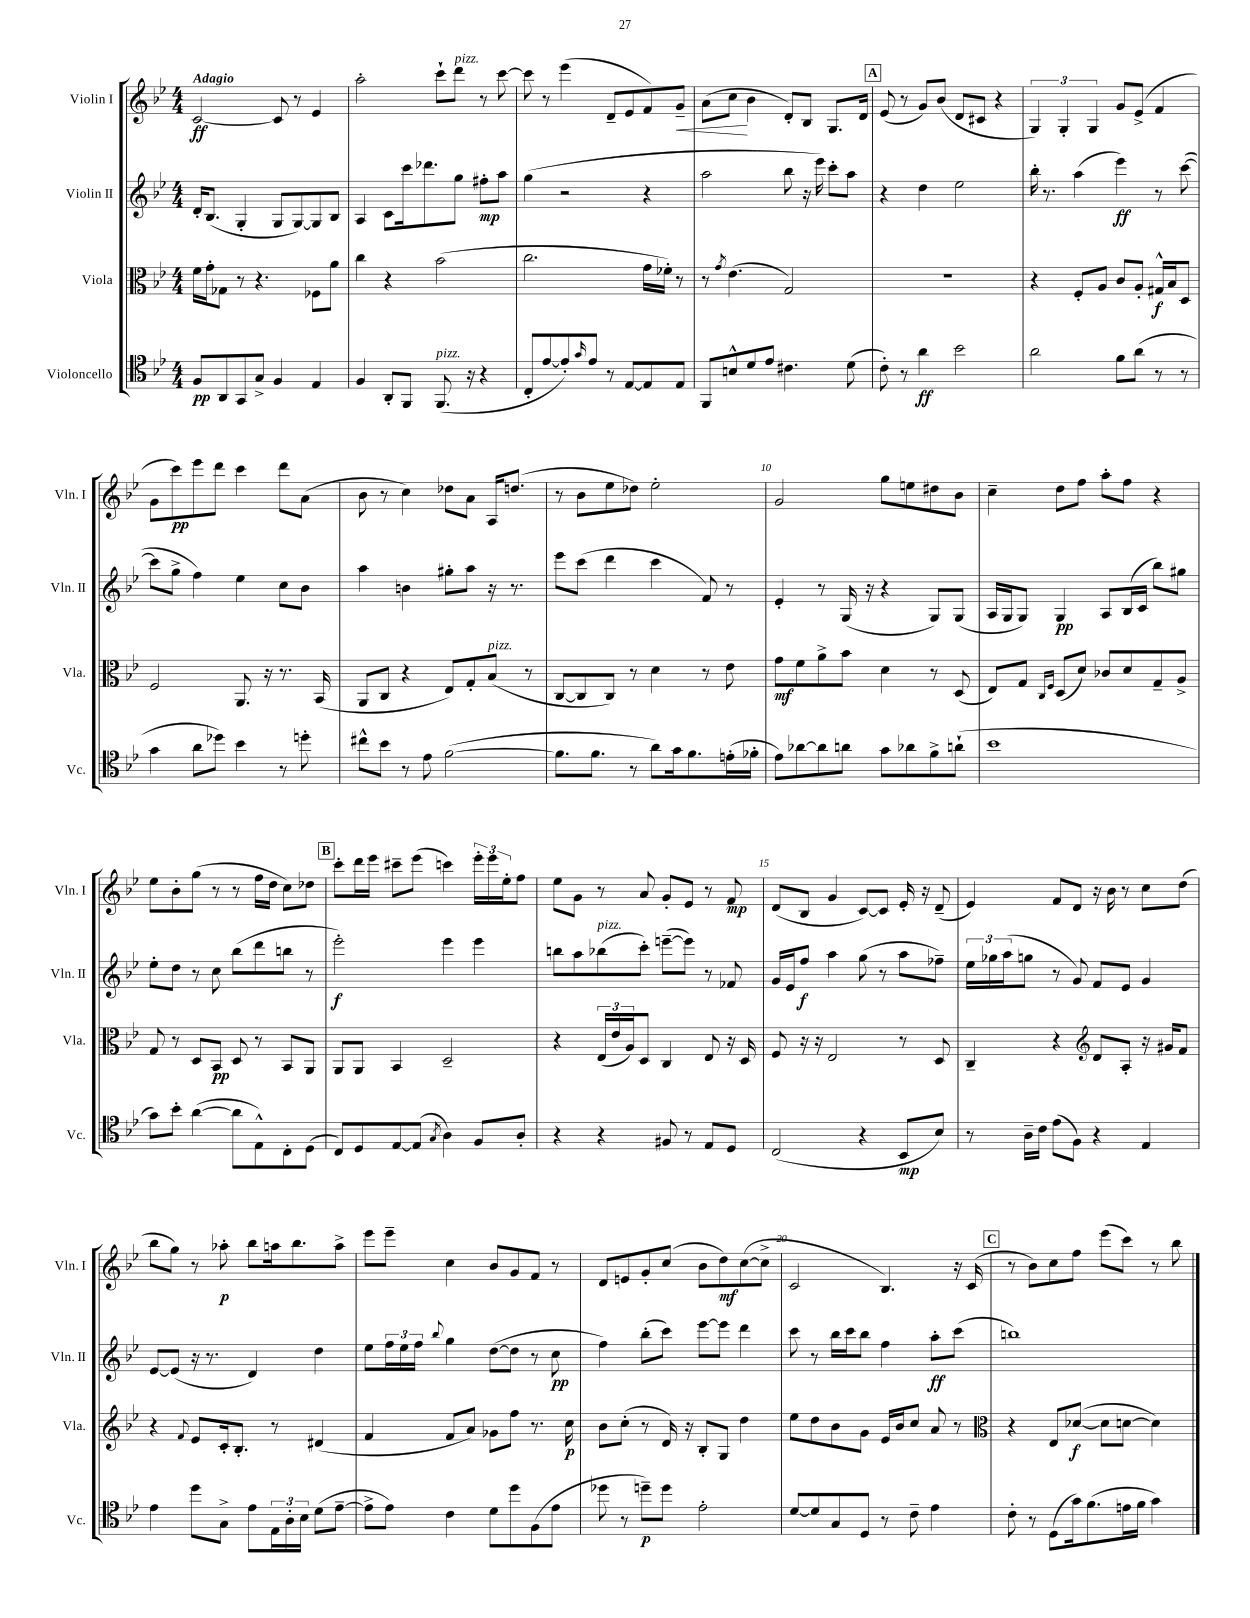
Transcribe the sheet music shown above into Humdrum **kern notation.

**kern	**kern	**kern	**kern
*staff4	*staff3	*staff2	*staff1
*clefC4	*clefC3	*clefG2	*clefG2
*k[b-e-]	*k[b-e-]	*k[b-e-]	*k[b-e-]
*M4/4	*M4/4	*M4/4	*M4/4
8F	16f	16d'	[2c
.	16g'	(8.B-	.
8AA	8G-	.	.
8GG	8r	4G'	.
8G^	4.r	.	.
4F	.	8G	8c]
.	.	[8G)	8r
4E-	8F-	8G]	4e-
.	8a	8B-	.
=	=	=	=
4F	4cc	4A	2aa'
8AA'	4r	8c	.
8FF	.	16ccc	.
.	.	8.ddd-	.
(8.FF	(2b-	.	8ccc`
.	.	8gg	8ddd
16r	.	.	.
4r	.	8ff#'	8r
.	.	8aa	[8ccc
=	=	=	=
8C'	2.cc	(4gg	8ccc]
[8e-	.	.	8r
8e-'])	.	2r	(4eee-
16qqg	.	.	.
8e-	.	.	.
8r	.	.	8d~
[8E-	.	.	8e-
8E-]	16g	4r	8f)
.	16f-')	.	.
8E-	8r	.	8g~
=	=	=	=
8FF	8r	2aa	(8a
.	8qg	.	.
8B^^	(4.e-	.	8cc
8d	.	.	4b-
8e-	.	.	.
4.c#	2G)	8bb-	8d')
.	.	16r	8B-
.	.	16eee-)	.
.	.	8ccc'	8.G
(8d	.	8aa	.
.	.	.	16d
=	=	=	=
8c')	1r	4r	(8e-
8r	.	.	8r
4a	.	4dd	8g)
.	.	.	(8b-
2b-	.	2ee-	8d
.	.	.	8c#
.	.	.	4r
=	=	=	=
2a	4r	16bb-'	6G)
.	.	8.r	.
.	.	.	6G'
.	8F'	(4aa	.
.	.	.	6G
.	8A	.	.
8f	8c	4eee-)	8g
(8a	8A'	.	(8e-^
8r	16G#^^	8r	4f
.	16B-	.	.
8r	8D	([8ccc	.
=	=	=	=
4g	2F	8ccc]	8g
.	.	8gg^	8ccc)
8a	.	4ff)	8eee-
8dd-)	.	.	8ddd
4b-	8.AA	4ee-	4ccc
.	16r	.	.
8r	8.r	8cc	8ddd
8dd'	.	8b-	(8a
.	(16BB-	.	.
=	=	=	=
8cc#^^	8AA	4aa	8b-
8b-	8C	.	8r
8r	4r	4b	4cc)
8e-	.	.	.
([2f	8E-)	8gg#'	8dd-
.	8G'	8aa	8a
.	(8B-	16r	16A
.	.	8.r	(8.dd
.	8r	.	.
=	=	=	=
8.f]	[8C	8eee-	8r
.	8C]	(8ccc	8b-
8.f	.	.	.
.	8C)	4ddd	8ee-
8r	8r	.	8dd-)
8a)	4d	4ccc	2ee-'
16g	.	.	.
8.f	.	.	.
.	8r	8f)	.
(16e'	8e-	8r	.
16f-'	.	.	.
=	=	=	=
8e-)	8g	4e-'	2g
[8a-	8f	.	.
8a-]	8a^	8r	.
8a	8b-	(16G	.
.	.	16r	.
8g	4d	4r	8gg
8a-	.	.	8ee
8f^	8r	8G)	8dd#
(8a`	(8D	(8G	8b-
=	=	=	=
1b-	8E-)	16A	4cc~
.	.	16G	.
.	8G	8G)	.
.	16qqC	.	.
.	16qqF	.	.
.	(8D	4G	8dd
.	8d)	.	8ff
.	8c-	8A	8aa'
.	8d	(16B-	8ff
.	.	16c	.
.	8G~	8bb-)	4r
.	8A^	8gg#	.
=	=	=	=
8g)	8G	8ee-'	8ee-
8b-'	8r	8dd	8b-'
([4a	8D	8r	(8gg
.	8BB-	8cc	8r
8a]	8D	(8bb-	8r
8E-^^)	8r	8ddd	16ff
.	.	.	16dd
8C'	8BB-	8bb	8cc)
(8D	8AA	8r	8dd-
=	=	=	=
8C)	8AA	2eee-')	8ccc'
8D	8AA	.	16ddd
.	.	.	16eee-
[8E-	4BB-	.	8ccc#~
(8E-]	.	.	(8eee-
8qG	.	.	.
4A)	2D~	4eee-	4ccc)
8F	.	4eee-	24eee-'
.	.	.	24eee-
.	.	.	24ee-'
8A'	.	.	8ff
=	=	=	=
4r	4r	8bb	8ee-
.	.	8aa	8g
4r	(24E-	(8bb-	8r
.	24e-	.	.
.	24A)	.	.
.	8D	8ccc')	8a
8F#	4C	([8eee~	8g'
8r	.	8eee])	8e-
8E-	8E-	8r	8r
8D	16r	8f-	8f
.	16D	.	.
=	=	=	=
(2C	8F	16g	(8d
.	.	16e-	.
.	16r	8ff	8B-
.	16r	.	.
.	2E-	4aa	4g
4r	.	(8gg	[8c)
.	.	8r	8c]
8BB-	8r	8aa	16e-'
.	.	.	16r
8B-)	8D	8ff-~)	(8d~
=	=	=	=
8r	4C~	24ee-	4e-)
.	.	24gg-	.
.	.	(24aa	.
16A~	.	8gg	.
16c	.	.	.
(8e-	4r	8r	8f
8F)	.	8g)	8d
*	*clefG2	*	*
4r	8d	8f	16r
.	.	.	16b-
.	8A'	8e-	8r
4E-	16r	4g	8cc
.	16g#	.	.
.	8f	.	(8dd
=	=	=	=
4e-	4r	[8e-	8bb-
.	.	(8e-]	8gg)
.	8qqf	.	.
8dd	8e-	16r	8r
.	.	8.r	.
8G^	16c'	.	8aa-'
.	8.B-'	.	.
8e-	.	4d)	8bb-
24E-	8r	.	16aa
24A'	.	.	.
.	.	.	8.bb-
24B-	.	.	.
(8d	(4d#	4dd	.
[8e-~	.	.	8aa^
=	=	=	=
8e-^]	4f	8ee-	8eee-
8e-)	.	24ff	8eee-~
.	.	24ee-	.
.	.	24ff	.
.	.	8qqbb-	.
4c	8f	4gg	4cc
.	8a)	.	.
8d	8g-	([8dd	8b-
8dd	8ff	8dd]	8g
(8F	8.r	8r	8f
8e-	.	8cc	8r
.	16cc	.	.
=	=	=	=
8dd-	8b-	4ff)	8d
8r	(8cc'	.	8e
8dd~)	8r	(8bb-'	8g'
8dd	16d)	8ccc)	(8cc
.	16r	.	.
2e-'	8B-'	[8eee-	8b-
.	8G	8eee-]	8dd)
.	4dd	4ddd	([8cc
.	.	.	8cc^]
=	=	=	=
[8d	8ee-	8ccc	2c
8d]	8dd	8r	.
8G	8b-	16bb-	.
.	.	16ccc	.
8D	8g	8bb-	.
8r	16e-	4ff	4.B-)
.	16b-	.	.
8c~	8cc	.	.
4e-	8a	8aa'	.
.	8r	(8ccc	16r
.	.	.	(16c
=	=	=	=
*	*clefC3	*	*
8c'	4r	1bb)	8r
8r	.	.	8b-)
(8D	8E-	.	8cc
16g)	([8d-	.	8ff
(8.f	.	.	.
.	8d-]	.	(8eee-
16e	[8d	.	8ccc)
16f	.	.	.
4g)	4d])	.	8r
.	.	.	8bb-
==	==	==	==
*-	*-	*-	*-
